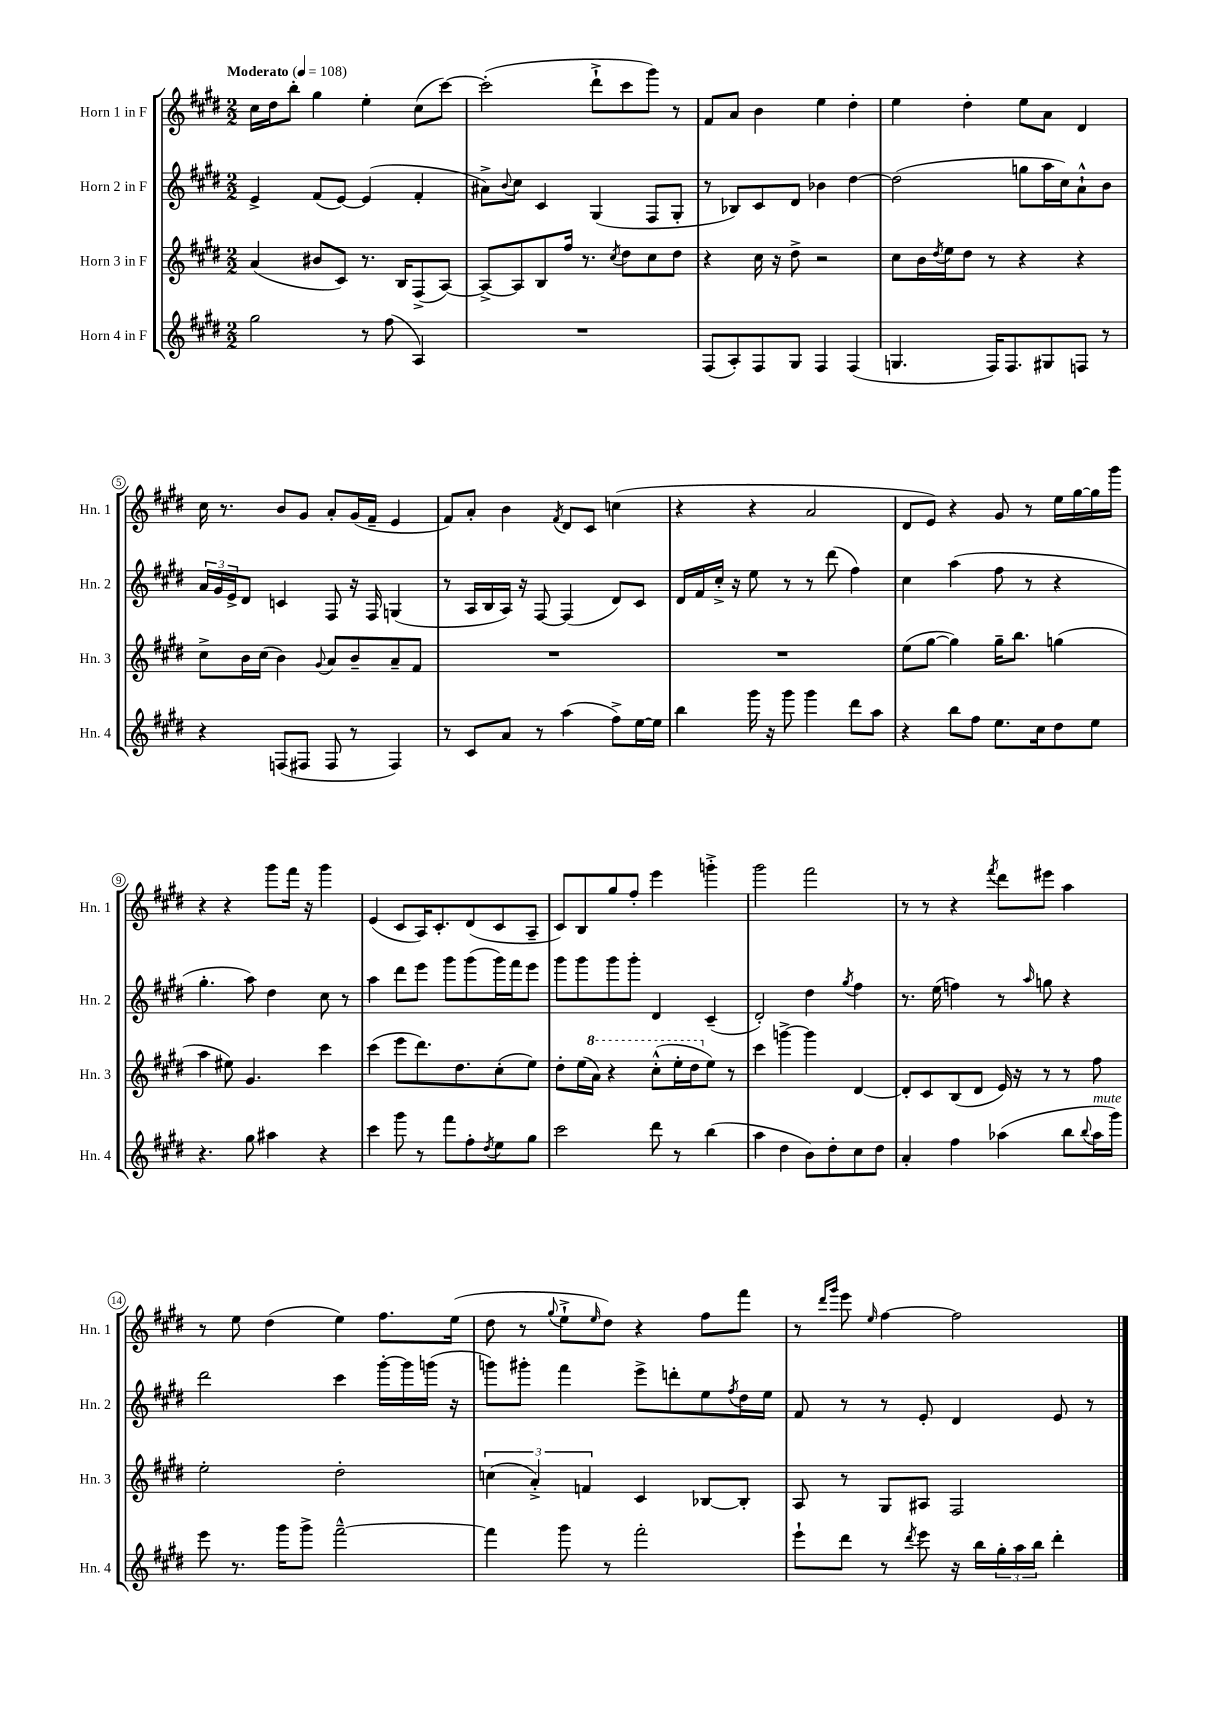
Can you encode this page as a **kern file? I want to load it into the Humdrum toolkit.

**kern	**kern	**kern	**kern
*staff4	*staff3	*staff2	*staff1
*clefG2	*clefG2	*clefG2	*clefG2
*k[f#c#g#d#]	*k[f#c#g#d#]	*k[f#c#g#d#]	*k[f#c#g#d#]
*M2/2	*M2/2	*M2/2	*M2/2
*MM108	*MM108	*MM108	*MM108
2gg#\	(4a/	4e^/	16cc#\LL
.	.	.	16dd#\J
.	.	.	8bb'\J
.	8b#/L	(8f#/L	4gg#\
.	8c#/J)	[8e/J)	.
8r	8.r	(4e/]	4ee'\
(8ff#\	.	.	.
.	16B/LK	.	.
4A/)	(8F#^/	4f#'/	(8cc#\L
.	[8A/J)	.	[8ccc#\J)
=	=	=	=
1r	8A^/_L	8a#^\L)	(2ccc#'\]
.	.	8qqb/	.
.	8A/]	8cc#\J	.
.	8B/	4c#/	.
.	16ff#/Jk	.	.
.	8.r	.	.
.	.	(4G#/	8ddd#`^\L
.	8qcc#/	.	.
.	8dd#\L	.	8ccc#\
.	8cc#\	8F#/L	8ggg#\J)
.	8dd#\J	8G#'/J	8r
=	=	=	=
(8F#/L	4r	8r	8f#/L
8A'/)	.	8B-/L)	8a/J
8F#/	16cc#\	8c#/	4b\
.	16r	.	.
8G#/J	8dd#^\	8d#/J	.
4F#/	2r	4b-\	4ee\
(4F#/	.	[4dd#\	4dd#'\
=	=	=	=
4.G/	8cc#\L	(2dd#\]	4ee\
.	16b\L	.	.
.	8qdd#/	.	.
.	16ee\J	.	.
.	8dd#\J	.	4dd#'\
16F#/LK)	8r	.	.
8.F#/	.	.	.
.	4r	8gg\L	8ee\L
8G#/	.	16aa\L	8a\J
.	.	16cc#\J)	.
8F/J	4r	8a`^^\	4d#/
8r	.	8b\J	.
=	=	=	=
4r	8cc#^\L	24a/LL	16cc#\
.	.	24g#/	.
.	.	.	8.r
.	.	24e^/J	.
.	16b\L	8d#/J	.
.	(16cc#\JJ	.	.
(8F/L	4b\)	4c/	8b/L
8F#/J	.	.	8g#/J
.	8qqg#/	.	.
8F#/	8a/L	8F#/	8a'/L
8r	8b~/	16r	(16g#/L
.	.	16F#/	16f#~/JJ
4F#/)	8a~/	(4G/	4e/
.	8f#/J	.	.
=	=	=	=
8r	1r	8r	8f#/L)
8c#/L	.	16A/LL	8a'/J
.	.	16B/	.
8a/J	.	16A/JJ)	4b\
.	.	16r	.
8r	.	[8F#/	.
.	.	.	8qf#/
(4aa\	.	(4F#/]	8d#/L
.	.	.	8c#/J
8ff#^\L)	.	8d#/L)	(4cc\
[16ee\L	.	8c#/J	.
16ee\]JJ	.	.	.
=	=	=	=
4bb\	1r	16d#/LL	4r
.	.	16f#/	.
.	.	16cc#'^/JJ	.
.	.	16r	.
16ggg#\	.	8ee\	4r
16r	.	.	.
8ggg#\	.	8r	.
4ggg#\	.	8r	2a/
.	.	(8ddd#\	.
8ddd#\L	.	4ff#\)	.
8aa\J	.	.	.
=	=	=	=
4r	(8ee\L	4cc#\	8d#/L
.	[8gg#\J	.	8e/J)
8bb\L	4gg#\])	(4aa\	4r
8ff#\J	.	.	.
8.ee\L	16gg#~\LK	8ff#\	8g#/
.	8.bb\J	.	.
.	.	8r	8r
16cc#\k	.	.	.
8dd#\	(4gg\	4r	16ee\LL
.	.	.	[16gg#\
8ee\J	.	.	16gg#\]
.	.	.	16ggg#\JJ
=	=	=	=
4.r	4aa\	4.gg#'\	4r
.	8ee#\)	.	4r
8gg#\	4.g#/	8aa\)	.
4aa#\	.	4dd#\	8ggg#\L
.	.	.	16fff#\Jk
.	.	.	16r
4r	4ccc#\	8cc#\	4ggg#\
.	.	8r	.
=	=	=	=
4ccc#\	(4ccc#\	4aa\	(4e/
8ggg#\	8eee\L	8ddd#\L	8c#/L
8r	8.ddd#\)	8eee\J	16A/K)
.	.	.	8.c#'/
8fff#\L	.	8ggg#\L	.
.	8.dd#\	.	.
8ff#'\	.	(8ggg#\	(8d#/
8qdd#/	.	.	.
8ee\	(8cc#'\	16ggg#\L)	8c#/
.	.	16fff#\J	.
8gg#\J	8ee\J)	8eee\J	8A~/J
=	=	=	=
2ccc#\	8dd#'\L	8ggg#\L	8c#/L)
.	(16ee\L	8ggg#\	8B/
.	16aa\JJ)	.	.
.	4r	8ggg#\	8gg#/
.	.	8ggg#'\J	8ff#'/J
8ddd#\	(8ccc#'^^\L	4d#/	4eee\
8r	16eee'\L	.	.
.	16ddd#\J	.	.
(4bb\	8ee\J)	(4c#~/	4ggg'^\
.	8r	.	.
=	=	=	=
4aa\	4ccc#\	2d#'/)	2ggg#\
4dd#\	[4ggg^\	.	.
8b\L)	4ggg\]	4dd#\	2fff#\
8dd#'\	.	.	.
.	.	8qgg#/	.
8cc#\	[4d#/	4ff#\	.
8dd#\J	.	.	.
=	=	=	=
4a'/	8d#'/]L	8.r	8r
.	8c#/	.	8r
.	.	(16ee\	.
4ff#\	(8B/	4ff\)	4r
.	8d#/J	.	.
.	.	.	8qfff#/
(4aa-\	16e/)	8r	8ddd#\L
.	16r	.	.
.	.	16qqaa/	.
.	8r	8gg\	8eee#\J
8bb\L	8r	4r	4aa\
8qqbb/	.	.	.
16aa-\L	8ff#\	.	.
16ggg#\JJ)	.	.	.
=	=	=	=
8eee\	2ee'\	2ddd#\	8r
8.r	.	.	8ee\
.	.	.	(4dd#\
16ggg#\LK	.	.	.
8ggg#^\J	.	.	.
[2fff#~^^\	2dd#'\	4ccc#\	4ee\)
.	.	[16ggg#'\LL	8.ff#\L
.	.	16ggg#\]	.
.	.	(16ggg\JJ	.
.	.	16r	(16ee\Jk
=	=	=	=
4fff#\]	(6cc\	8ggg\L)	8dd#\
.	.	8ggg#'\J	8r
.	6a'^/)	.	.
.	.	.	8qqgg#/
8ggg#\	.	4fff#\	8ee`^\L
.	6f/	.	.
.	.	.	16qqee/
8r	.	.	8dd#\J)
2fff#'\	4c#/	8eee^\L	4r
.	.	8ddd'\	.
.	[8B-/L	8ee\	8ff#\L
.	.	8qff#/	.
.	8B-'/]J	16dd#\L	8fff#\J
.	.	16ee\JJ	.
=	=	=	=
8eee`\L	8A/	8f#/	8r
.	.	.	16qqddd#/LL
.	.	.	16qqggg#/JJ
8ddd#\J	8r	8r	8eee\
.	.	.	16qqee/
8r	8G#/L	8r	[4ff#\
8qddd#/	.	.	.
8eee\	8A#/J	8e'/	.
16r	2F#/	4d#/	2ff#\]
16bb\LL	.	.	.
24gg#'\	.	.	.
24aa\	.	.	.
24bb\JJ	.	.	.
4ddd#'\	.	8e/	.
.	.	8r	.
==	==	==	==
*-	*-	*-	*-
